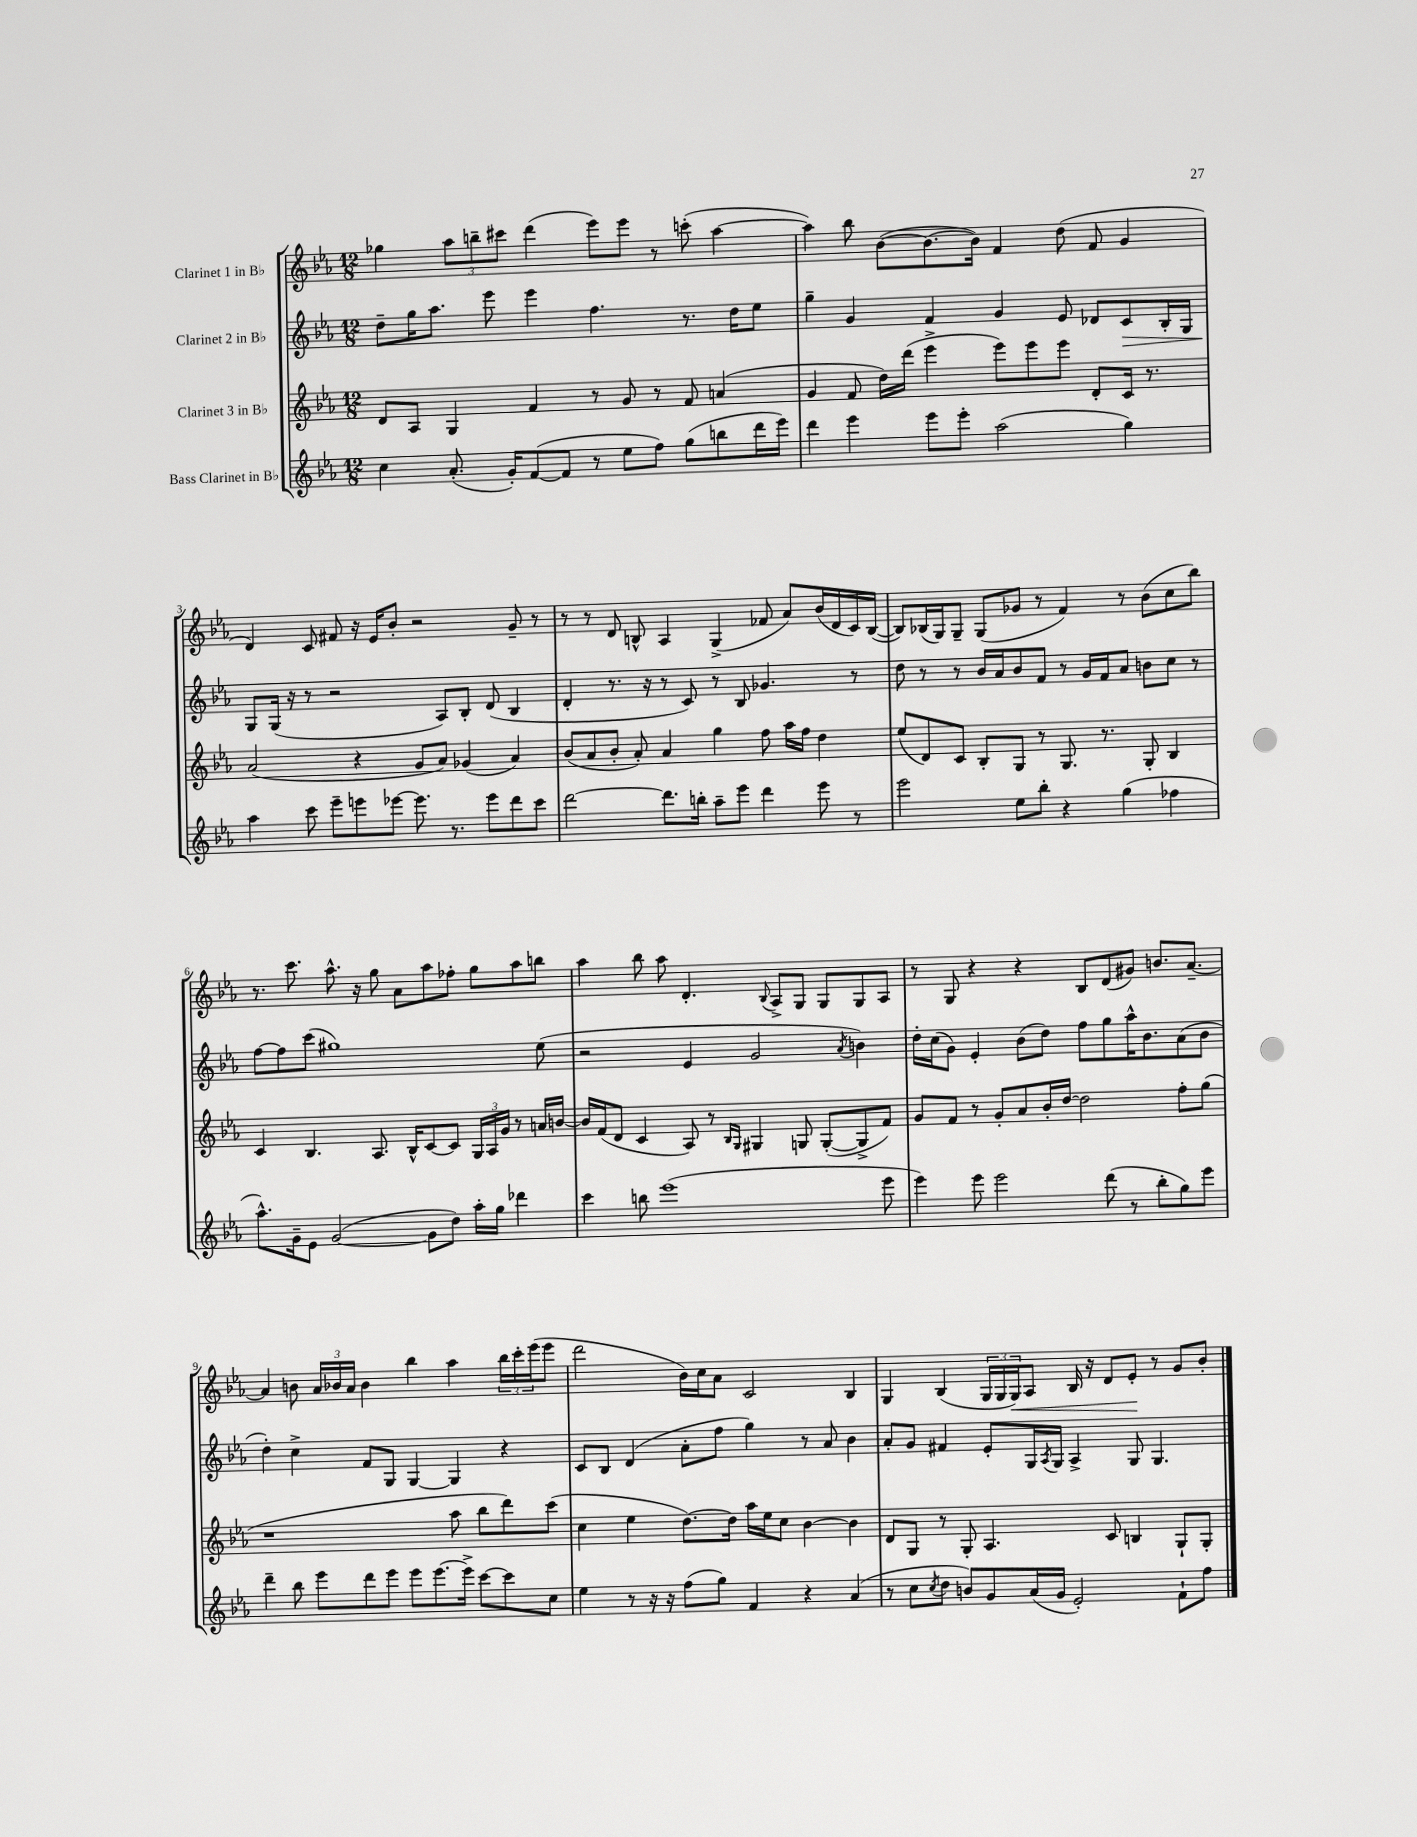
<<
\new StaffGroup <<
\new Staff = "s0" \with { instrumentName = "Clarinet 1 in Bb" } {
    \clef treble \key ees \major \numericTimeSignature \time 12/8
    ges''4 \tuplet 3/2 { aes''8 b''8-- cis'''8 } d'''4( ees'''8) ees'''8 r8 c'''8-.( aes''4~ |
    aes''4) bes''8 bes'8~( bes'8.~ bes'16) f'4 d''8( f'8 g'4 |
    d'4) c'8 fis'8 r16 ees'16 bes'8-. r2 g'8-- r8 |
    r8 r8 d'8 b8-^ aes4 g4->( fes'8 aes'8) bes'16( d'16 c'16) b16~( |
    b8) bes16( g16) g8-- g8( ges'8 r8 f'4) r8 bes'8( c''8 bes''8) |
    r8. c'''8. aes''8.-^ r16 g''8 aes'8 aes''8 fes''8-. g''8 aes''8 b''8 |
    aes''4 bes''8 aes''8 d'4.-. \appoggiatura { bes8 } aes8-> g8 g8 g8 aes8 |
    r8 g8 r4 r4 bes8 d'8( gis'8) b'8. aes'8.~-- |
    aes'4 b'8 \tuplet 3/2 { aes'16 bes'16 aes'16 } bes'4 bes''4 aes''4 \tuplet 3/2 { bes''16 c'''16-. ees'''16( } ees'''8 |
    d'''2 bes'16) c''16 aes'8 c'2 bes4 |
    g4 bes4( \tuplet 3/2 { g16 g16 g16\<) } aes8 bes16 r16 d'8 ees'8-.\! r8 g'8 bes'8-. \bar "|." |
}
\new Staff = "s1" \with { instrumentName = "Clarinet 2 in Bb" } {
    \clef treble \key ees \major \numericTimeSignature \time 12/8
    d''8-- g''16 aes''8. ees'''8 ees'''4 f''4. r8. d''16 ees''8 |
    g''4-- g'4 f'4 g'4 ees'8 des'8 c'8\> bes16-. g16 |
    g8\! g16( r16 r8 r2 aes8) bes8-. d'8( bes4 |
    d'4-. r8. r16 r8 c'8) r8 bes8 ges'4. r8 |
    d''8 r8 r8 bes'16 aes'16 bes'8 f'8 r8 g'16 f'16 aes'8 b'8 c''8 r8 |
    f''8~ f''8 c'''8( gis''1) ees''8( |
    r2 ees'4 g'2 \acciaccatura { aes'8 } b'4) |
    d''16-. c''16( g'8) ees'4-. bes'8( d''8) f''8 g''8 aes''16-^ bes'8. aes'8( bes'8 |
    d''4-.) c''4-> f'8 g8 g4~ g4 r4 |
    c'8 bes8 d'4( aes'8-. f''8 g''4) r8 aes'8 bes'4 |
    aes'8-. g'8 fis'4 ees'8-. g16 \acciaccatura { aes8 } g16 aes4-> g8 g4. \bar "|." |
}
\new Staff = "s2" \with { instrumentName = "Clarinet 3 in Bb" } {
    \clef treble \key ees \major \numericTimeSignature \time 12/8
    d'8 aes8 g4 f'4 r8 g'8 r8 f'8 a'4( |
    g'4 f'8 d''16) d'''16( ees'''4-> ees'''8) ees'''8 ees'''8 d'8-. c'16 r8. |
    aes'2( r4 g'8 aes'8) ges'4( aes'4) |
    bes'8( aes'8 bes'8-. aes'8-.) aes'4 g''4 f''8 aes''16 f''16 d''4 |
    ees''8( d'8) c'8 bes8-. g8 r8 g8. r8. g8-. bes4 |
    c'4 bes4. aes8. bes16-^ c'8~ c'8 \tuplet 3/2 { g16 aes16 g'16 } r8 a'16 b'16~ |
    b'16 f'16( d'8 c'4 aes8) r8 \grace { bes16 g16 } gis4 g8 g8~-.( g8-> f'8) |
    g'8 f'8 r8 g'8-. aes'8 bes'16-. d''16~ d''2 f''8-. g''8( |
    r1 aes''8 bes''8 d'''8) c'''8( |
    c''4 ees''4 d''8.~) d''16 aes''16 ees''16 c''8 bes'4~ bes'4 |
    d'8 g8 r8 g8-. aes4. c'8 b4 g8-! g8-. \bar "|." |
}
\new Staff = "s3" \with { instrumentName = "Bass Clarinet in Bb" } {
    \clef treble \key ees \major \numericTimeSignature \time 12/8
    c''4 aes'8.-.( g'16-.) f'8~( f'8 r8 ees''8 f''8) g''8( b''8 d'''16 ees'''16) |
    d'''4 ees'''4 ees'''8 ees'''8-. aes''2( g''4) |
    aes''4 c'''8 ees'''8-- e'''8 ees'''8~ ees'''8. r8. ees'''8 d'''8 c'''8 |
    d'''2~ d'''8. b''16-. aes''8-- ees'''8 d'''4 ees'''8 r8 |
    ees'''2 ees''8 bes''8-. r4 g''4( fes''4 |
    aes''8.-^) g'16-- ees'8 g'2~( g'8 d''8) aes''16-. g''16 des'''4 |
    c'''4 b''8 ees'''1( ees'''8 |
    ees'''4) ees'''8 ees'''2 d'''8( r8 bes''8-. g''8) ees'''8 |
    d'''4-- bes''8 ees'''8 d'''8 ees'''8 ees'''8 ees'''8.~ ees'''16-> c'''8~ c'''8 c''8 |
    ees''4 r8 r16 r16 f''8( g''8) f'4 r4 aes'4( |
    r8 c''8 \acciaccatura { c''8 } d''8 b'8) g'8 aes'16( g'16 ees'2-.) f'8-! f''8 \bar "|." |
}
>>
>>
